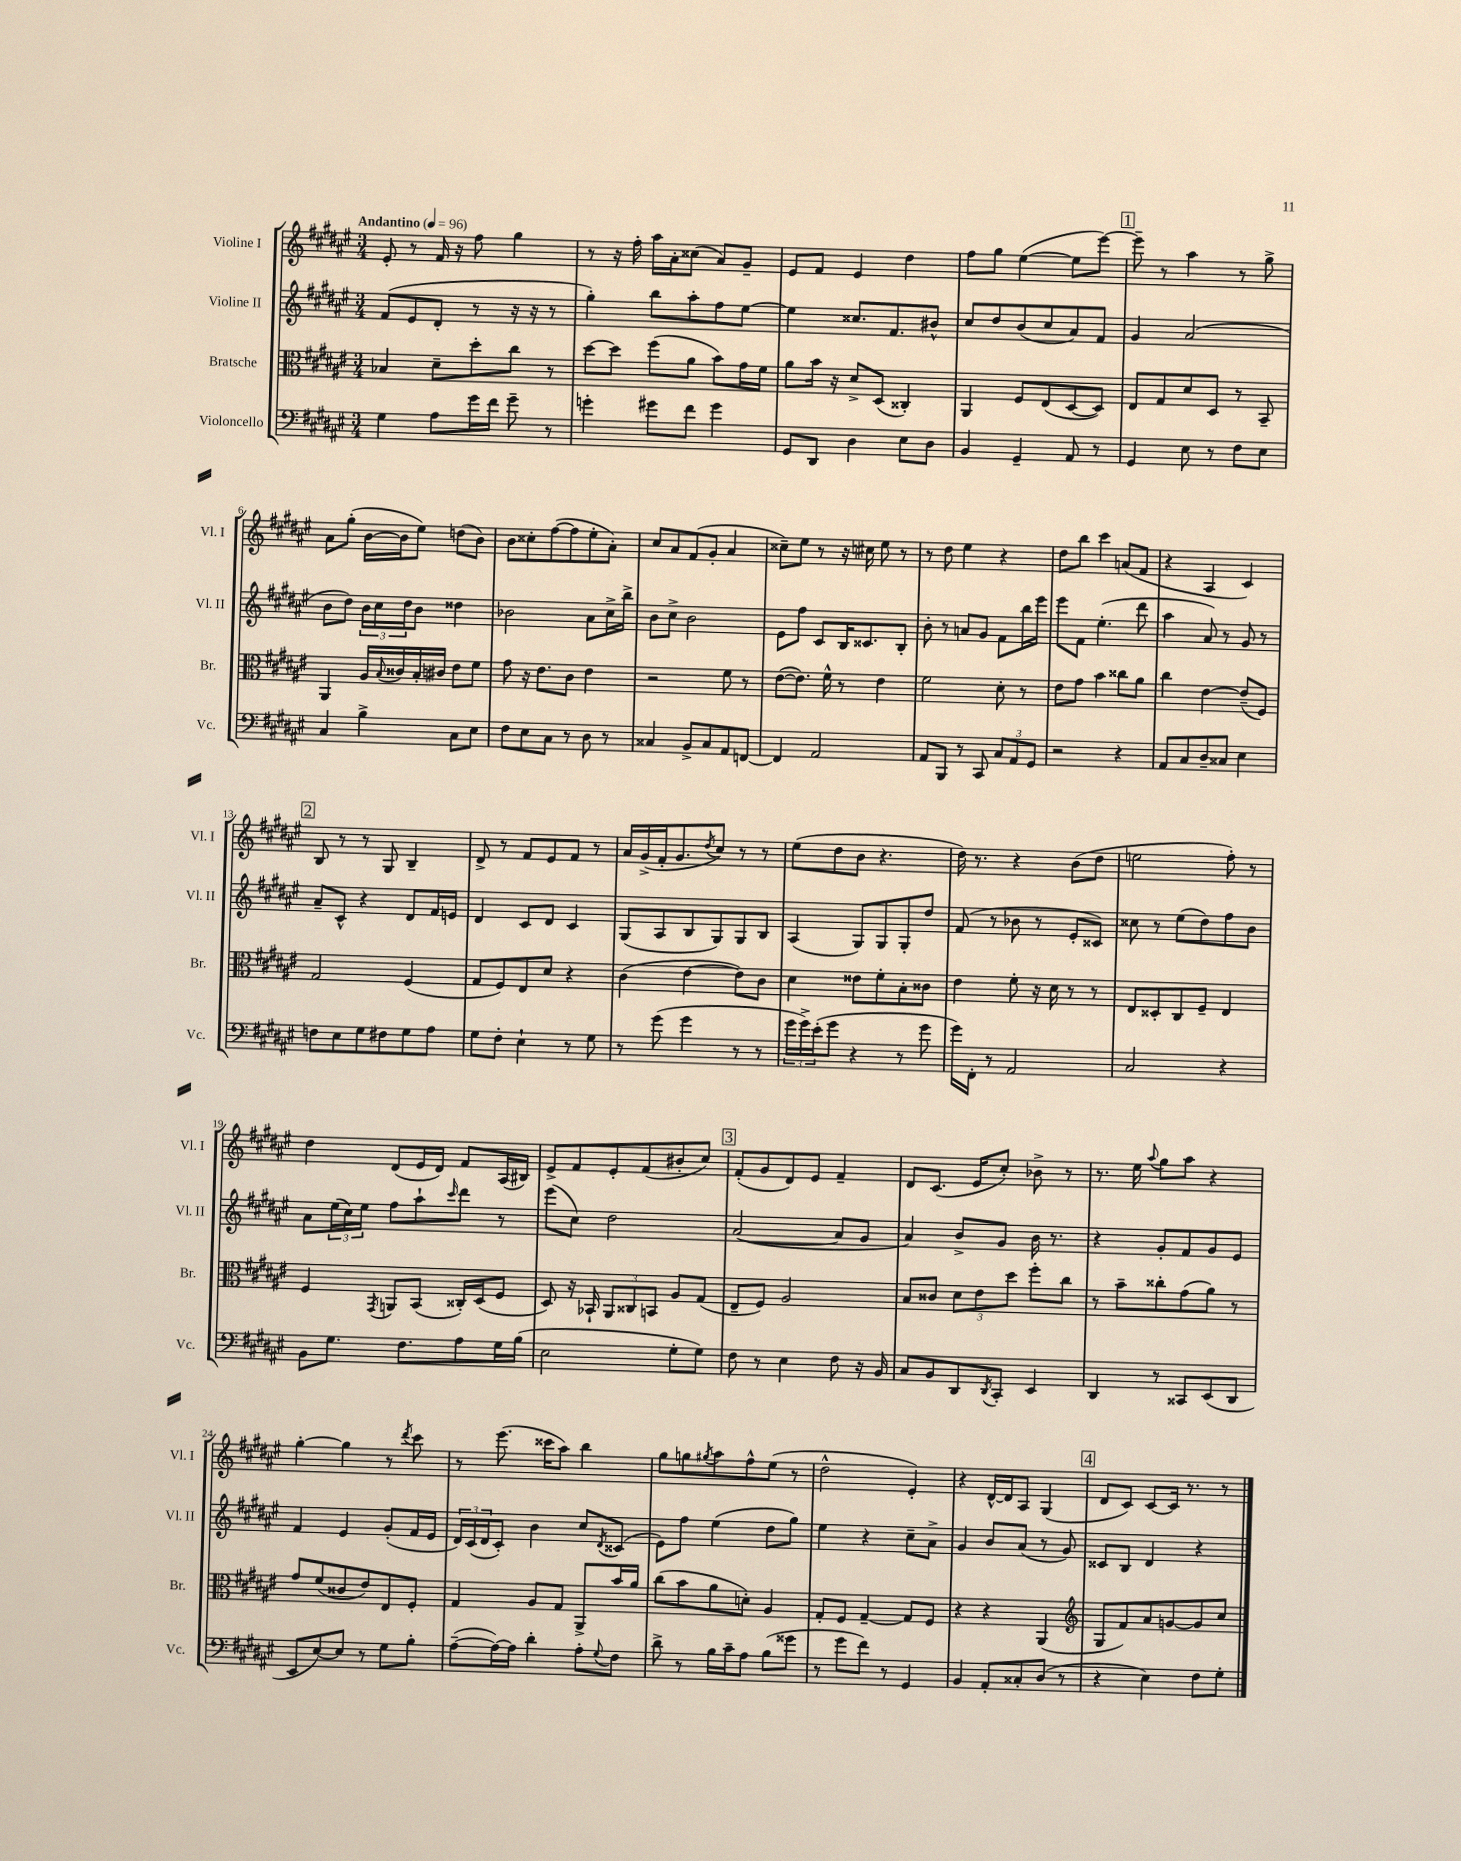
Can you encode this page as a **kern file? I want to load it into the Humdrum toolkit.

**kern	**kern	**kern	**kern
*staff4	*staff3	*staff2	*staff1
*clefF4	*clefC3	*clefG2	*clefG2
*k[f#c#g#d#a#e#]	*k[f#c#g#d#a#e#]	*k[f#c#g#d#a#e#]	*k[f#c#g#d#a#e#]
*M3/4	*M3/4	*M3/4	*M3/4
*MM96	*MM96	*MM96	*MM96
4G#	4B-	(8f#	8e#'
.	.	8e#	8r
8A#	8d#~	8d#'	16f#
.	.	.	16r
16g#	8dd#'	8r	8ff#
16f#	.	.	.
8g#~	8cc#	16r	4gg#
.	.	16r	.
8r	8r	8r	.
=	=	=	=
4g'	[8dd#	4gg#')	8r
.	8dd#]	.	16r
.	.	.	16ff#'
8g#	(8ff#	8bb	16aa#
.	.	.	16a#'
8f#	8a#	8aa#'	(8cc##
4g#	8b)	8ff#	8a#)
.	16g#	[8ee#	8g#~
.	16f#	.	.
=	=	=	=
8GG#	8a#	4ee#]	8e#
8DD#	16b	.	8f#
.	16r	.	.
4D#	8d#^	8.cc##	4e#
.	(8D#	.	.
.	.	8.f#	.
8E#	4C##')	.	4dd#
8D#	.	8b#^^	.
=	=	=	=
4BB	4AA#	8cc#	8ff#
.	.	8dd#	8gg#
4GG#~	8F#	(8b	([4ee#
.	(8E#	8cc#	.
8AA#	[8D#	8a#)	8ee#]
8r	8D#])	8f#	[8eee#)
=	=	=	=
4GG#	8E#	4g#	8eee#~]
.	8G#	.	8r
8E#	8d#	(2a#	4aa#
8r	8D#	.	.
8F#	8r	.	8r
8E#	8BB~	.	8gg#^
=	=	=	=
4C#	4AA#	8b	8a#
.	.	8dd#)	(8gg#'
4B^	16A#	24b	[16b
.	.	24cc#	.
.	8qqB	.	.
.	16c##	.	16b]
.	.	24dd#	.
.	16B'	8b	8ee#)
.	16c#	.	.
8C#	8e#	4dd##	(8dd
8E#	8f#	.	8b)
=	=	=	=
8F#	8g#	2b-	8b
8E#	16r	.	8cc##'
.	8.e#	.	.
8C#	.	.	([8ff#
8r	8c#	.	8ff#]
8D#	4e#	8a#	8ee#'
8r	.	16cc#^	8a#')
.	.	16bb^	.
=	=	=	=
4C##	2r	8b	8cc#
.	.	8cc#^	8a#
8BB^	.	2b	(8f#
8C##	.	.	8g#'
8AA#	8f#	.	4a#
[8FF	8r	.	.
=	=	=	=
4FF]	([8e#	8e#	8cc##~)
.	8.e#])	8ff#	8ee#
2AA#	.	8c#	8r
.	16f#^^	.	.
.	8r	16B	16r
.	.	8.c##	16cc#
.	4e#	.	8ee#
.	.	8B'	8r
=	=	=	=
8AA#	2f#	8b'	8r
8BBB	.	8r	8dd#
8r	.	8a	4ee#
8CC#	.	8g#	.
12C#	8d#'	8f#	4r
12AA#	.	.	.
.	8r	16bb	.
12GG#	.	.	.
.	.	16eee#	.
=	=	=	=
2r	8e#	8eee#	8dd#
.	8g#	8f#	8bb
.	4b	(4.ee#'	4ccc#
4r	8cc##	.	(8a
.	8a#	8ddd#	8f#
=	=	=	=
8AA#	4cc#	4aa#	4r
8C#	.	.	.
8D#~	[4e#	8a#)	4A#
8C##	.	8r	.
4E#	(8e#~]	8g#	4c#)
.	8F#)	8r	.
=	=	=	=
8F	2G#	8a#~	8B
8E#	.	8c#^^	8r
8G#	.	4r	8r
8F#	.	.	8G#
8G#	(4F#	8d#	4B~
8A#	.	16f#	.
.	.	16e	.
=	=	=	=
8G#	8G#	4d#	8d#^
8F#'	8F#)	.	8r
4E#`	8E#	8c#	8f#
.	8d#	8d#	8e#
8r	4r	4c#	8f#
8G#	.	.	8r
=	=	=	=
8r	(4c#	(8G#	16a#
.	.	.	(16g#^
(8g#	.	8A#	16f#'
.	.	.	8.g#
4g#	[4e#	8B	.
.	.	.	8qdd#
.	.	8G#)	8cc#)
8r	8e#])	8G#	8r
8r	8c#	8B	8r
=	=	=	=
24g#	4d#	(4A#	(8ee#
24g#^)	.	.	.
(24e#'	.	.	.
8g#	.	.	8dd#
4r	8e##	8G#)	8b
.	8f#'	8G#	4.r
8r	8B'	8G#'	.
8g#	8c##	8dd#	.
=	=	=	=
16g#)	4e#	(8f#	16dd#)
16FF#'	.	.	8.r
8r	.	8r	.
2AA#	8f#'	8b-	4r
.	16r	8r	.
.	16d#	.	.
.	8r	8e#'	(8b
.	8r	8c##)	8dd#
=	=	=	=
2C#	8E#	8cc##	2ee
.	8D##'	8r	.
.	8C#	(8ee#	.
.	8F#~	8dd#)	.
4r	4E#	8ff#	8ff#')
.	.	8b	8r
=	=	=	=
8BB	4F#	8a#	4dd#
8.G#	.	(24ee#	.
.	.	24cc#)	.
.	.	24ee#	.
.	8qGG#	.	.
.	8AA	8ff#	(8d#
8.F#	.	.	.
.	(8BB	8aa#`	16e#
.	.	.	16d#)
.	.	16qqccc#	.
8A#	16C##')	8ddd#	8f#
.	(16D#	.	.
16G#	8F#	8r	(16A#
(16B	.	.	16B#)
=	=	=	=
2E#	8D#)	(8eee#	8e#^
.	16r	8cc#)	8f#
.	16BB-`	.	.
.	12AA#	2dd#	8e#'
.	12C##	.	.
.	.	.	(8f#
.	12BB	.	.
8G#'	8A#	.	8b#'
8G#)	(8G#	.	8cc#)
=	=	=	=
8F#	8E#~	([2a#	(8f#'
8r	8F#)	.	8g#
4E#	2A#	.	8d#)
.	.	.	8e#
8F#	.	8a#]	4f#~
16r	.	8g#	.
16BB	.	.	.
=	=	=	=
8C#	8B	4a#)	8d#
8BB	8c##	.	(8.c#
8DD#	12d#	8b^	.
.	.	.	16e#
.	12e#	.	.
8qDD#	.	.	.
8CC#'	.	8g#	8cc#')
.	12dd#	.	.
4EE#	8ff#'	16b	8b-^
.	.	8.r	.
.	8cc#	.	8r
=	=	=	=
4DD#	8r	4r	8.r
.	8b~	.	.
.	.	.	16ee#
.	.	.	8qqaa#
8r	8cc##'	8g#'	8gg#
8CC##	(8g#	8f#	8aa#
(8EE#	8a#)	8g#	4r
8DD#	8r	8e#	.
=	=	=	=
8EE#	8g#	4f#	[4gg#'
[8E#)	(8f#	.	.
8E#]	8c##	4e#	4gg#]
8r	8e#)	.	.
8G#	8E#	(8g#'	8r
.	.	.	8qddd#
8B'	8F#'	16f#	8ccc#
.	.	16e#	.
=	=	=	=
([8A#~	4G#	24d#)	8r
.	.	(24c#	.
.	.	24d#	.
16A#_)	.	8c#')	(8.eee#
16A#]	.	.	.
4d#'	8A#	4b	.
.	.	.	16ccc##
.	8G#	.	8aa#)
8A#'	8AA#^	8cc#	4bb
8qqG#	.	8qd#	.
8F#	16b	(8c##	.
.	16a#	.	.
=	=	=	=
8d#^	(8cc#	8e#)	8gg#
8r	8b	8ff#	8gg
.	.	.	8qgg#
16B	8a#	(4ee#	8aa#
16c#~	.	.	.
8A#	8d')	.	8ff#^^
(8B	4A#	8dd#	(8ee#
8g##	.	8gg#)	8r
=	=	=	=
8r	8G#'	4ee#	2dd#^^
8g#	8F#	.	.
8f#)	[4G#~	4r	.
8r	.	.	.
4GG#	8G#]	8cc#~	4e#')
.	8F#	8a#^	.
=	=	=	=
4BB	4r	4g#	4r
8AA#'	4r	8b	[16d#^^
.	.	.	16d#]
8C##'	.	(8a#	8A#
(8D#	(4AA#	8r	(4G#
8r	.	8g#)	.
=	=	=	=
*	*clefG2	*	*
4r	8G#	8c##	8d#
.	8f#)	8B	8c#)
4E#)	8a#	4d#	[8c#
.	[8g	.	16c#]
.	.	.	8.r
8F#	8g]	4r	.
8G#'	8cc#	.	8r
==	==	==	==
*-	*-	*-	*-
